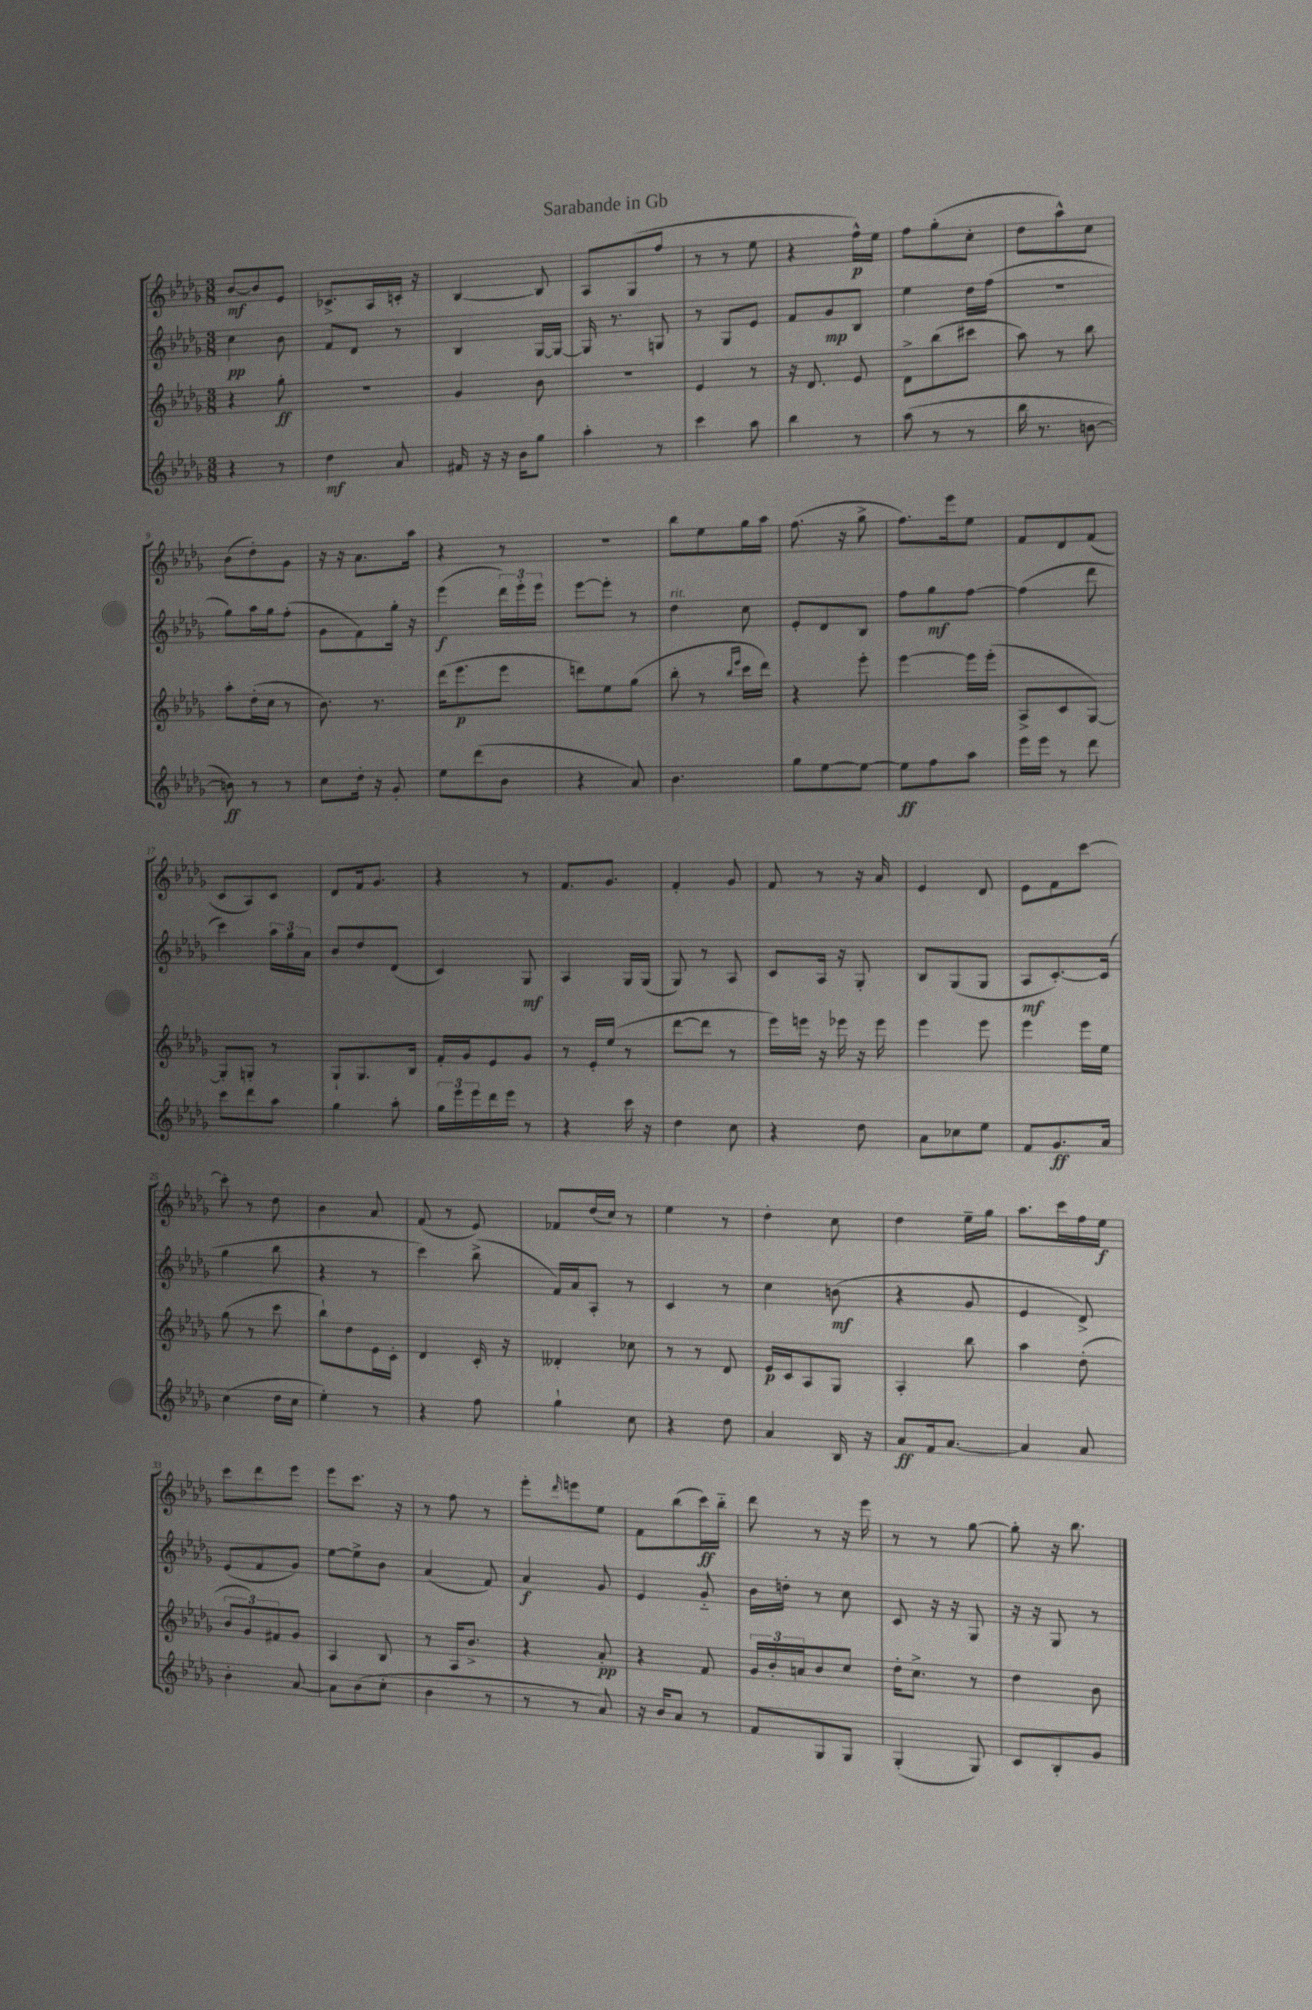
\header { title = "Sarabande in Gb" }
<<
\new StaffGroup <<
\new Staff = "s0" {
    \clef treble \key des \major \numericTimeSignature \time 3/8
    bes'8~\mf bes'8 ees'8 |
    ces'8.-> aes16 c'16-. r16 |
    bes4~ bes8 |
    aes8 ges8( f''8 |
    r8 r8 ees''8 |
    r4 f''16-^\p) ees''16 |
    f''8 ges''8-.( c''8-. |
    des''8 aes''8-^) c''8 |
    bes'8( des''8-.) ges'8 |
    r16 r16 aes'8. aes''16 |
    r4 r8 |
    R4. |
    bes''8 ees''8 ges''16 aes''16 |
    f''8.( r16 ges''8-> |
    f''8.) ees'''16 ees''8 |
    f'8 des'8 f'8( |
    c'8 aes8) c'8 |
    des'8 f'16 ges'8. |
    r4 r8 |
    f'8. ges'8. |
    f'4-. ges'8 |
    f'8 r8 r16 aes'16 |
    ees'4 des'8 |
    ees'8 f'8 c'''8~ |
    c'''8-. r8 des''8 |
    bes'4 aes'8 |
    f'8( r8 ees'8) |
    fes'8 des''16( c''16) r8 |
    ees''4 r8 |
    des''4-. c''8 |
    des''4 ees''16-- ges''16 |
    aes''8. c'''16 f''16 ees''16\f |
    c'''8 des'''8 ees'''8 |
    ees'''8 c'''8. r16 |
    r8 f''8 r8 |
    ees'''8-. \grace { des'''16 } e'''8 ees''8 |
    f'8 bes''8( c'''16\ff) bes''16-_ |
    des'''8 r8 r16 ees'''16 |
    r8 r8 ges''8~ |
    ges''8-. r16 bes''8. \bar "|." |
}
\new Staff = "s1" {
    \clef treble \key des \major \numericTimeSignature \time 3/8
    c''4\pp bes'8 |
    f'8 des'8 r8 |
    bes4 ges16~ ges16~ |
    ges16 r8. g8 |
    r8 ges8 ees'8 |
    f'8 ges'8\mp bes8 |
    ees''4 des''16 f''16( |
    R4. |
    ges''8) aes''16 ges''16 f''8-.( |
    ges'8 f'8) ges''16-. r16 |
    ees'''4\f( \tuplet 3/2 { des'''16) ees'''16-. ees'''16 } |
    ees'''8~ ees'''8-. r8 |
    des''4^\markup { \italic "rit." } c''8 |
    ees'8-. des'8 bes8 |
    f''8 ges''8\mf f''8~ |
    f''4( des'''8 |
    c'''4) \tuplet 3/2 { aes''16 ges''16 aes'16 } |
    bes'8 des''8 des'8( |
    c'4) ges8\mf |
    aes4 ges16 ges16( |
    ges8) r8 aes8 |
    c'8 aes16 r16 ges8-. |
    bes8 ges8( ges8 |
    aes8\mf c'8.~-.) c'16( |
    ges''4 bes''8 |
    r4 r8 |
    c'''4) bes''8->( |
    f'16) aes'16 aes8-. r8 |
    c'4 r8 |
    c''4 b'8\mf( |
    r4 ges'8 |
    ees'4 des'8->) |
    ees'8( f'8 ges'8) |
    ees''8~ ees''8-> bes'8 |
    aes'4( f'8) |
    aes'4\f ges'8 |
    ees'4 ges'8-_ |
    bes'16 d''16-. r8 c''8 |
    c'8 r16 r16 ges8 |
    r16 r16 ges8 r8 \bar "|." |
}
\new Staff = "s2" {
    \clef treble \key des \major \numericTimeSignature \time 3/8
    r4 ges''8-.\ff |
    R4. |
    ges'4 bes'8 |
    R4. |
    ees'4 r8 |
    r16 des'8. ees'8 |
    des'8-> bes''8( cis'''8 |
    aes''8) r8 bes''8 |
    aes''8-. des''16-.( c''16 r8 |
    bes'8.) r8. |
    des'''16( ees'''8.\p ees'''8 |
    d'''8) ees''8 ges''8( |
    bes''8-. r8 \grace { bes''16 ees'''16 } c'''16 des'''16) |
    r4 ees'''8-. |
    ees'''4~ ees'''16 ees'''16-.( |
    aes8-> c'8 ges8~) |
    ges8-. g8-. r8 |
    ges8-! ges8. bes16 |
    f'16-. ges'16 ees'8 ges'8 |
    r8 ees'16-. ees''16( r8 |
    des'''8~ des'''8 r8 |
    ees'''16) e'''16 r16 ees'''16 r16 ees'''16 |
    ees'''4 ees'''8 |
    ees'''4 ees'''16 ees''16 |
    ges''8( r8 c'''8 |
    bes''8-!) des''8 ees'16 c'16-. |
    des'4 c'16-. r16 |
    deses'4-. ces''8 |
    r8 r8 des'8 |
    ees'16\p c'16 aes8 ges8 |
    aes4-. bes''8 |
    aes''4 des''8-.( |
    \tuplet 3/2 { bes'8 ges'8) fis'8 } ges'8 |
    aes4 bes8 |
    r8 aes16 bes'8.-> |
    r4 aes'8-.\pp |
    r4 f'8 |
    \tuplet 3/2 { ges'16 bes'16-. a'16 } bes'8 c''8 |
    des''16-. c''8.-> r8 |
    des''4 bes'8 \bar "|." |
}
\new Staff = "s3" {
    \clef treble \key des \major \numericTimeSignature \time 3/8
    r4 r8 |
    des''4\mf aes'8 |
    fis'16 r16 r16 bes'16 ges''8 |
    aes''4-. r8 |
    c'''4 aes''8 |
    bes''4 r8 |
    aes''8( r8 r8 |
    bes''16 r8. b'8~ |
    b'8\ff) r8 r8 |
    c''8 des''16-. r16 ges'8-. |
    ees''8 des'''8( bes'8 |
    r4 aes'8) |
    bes'4. |
    ges''8 ees''8~ ees''8~ |
    ees''8\ff f''8 aes''8 |
    ees'''16 ees'''16 r8 des'''8 |
    c'''8 des'''8 aes''8 |
    ges''4 aes''8-. |
    \tuplet 3/2 { ges''16 ees'''16 ees'''16 } des'''16 ees'''16 r8 |
    r4 c'''16 r16 |
    des''4 c''8 |
    r4 des''8 |
    aes'8 ces''8 ees''8 |
    f'8 ges'8.\ff aes'16 |
    c''4( des''16 c''16 |
    ees''4-.) r8 |
    r4 f''8 |
    ges''4-! c''8 |
    r4 des''8 |
    aes'4 bes16 r16 |
    aes'8\ff f'16 aes'8.~ |
    aes'4 aes'8 |
    bes'4-. aes'8~ |
    aes'8 bes'8( c''8-. |
    bes'4 r8 |
    r8 r8 aes'8) |
    r16 bes'16 aes'8 r8 |
    f'8 ges8 ges8 |
    ges4-.( ges8) |
    c'8 bes8-. ges'8 \bar "|." |
}
>>
>>
